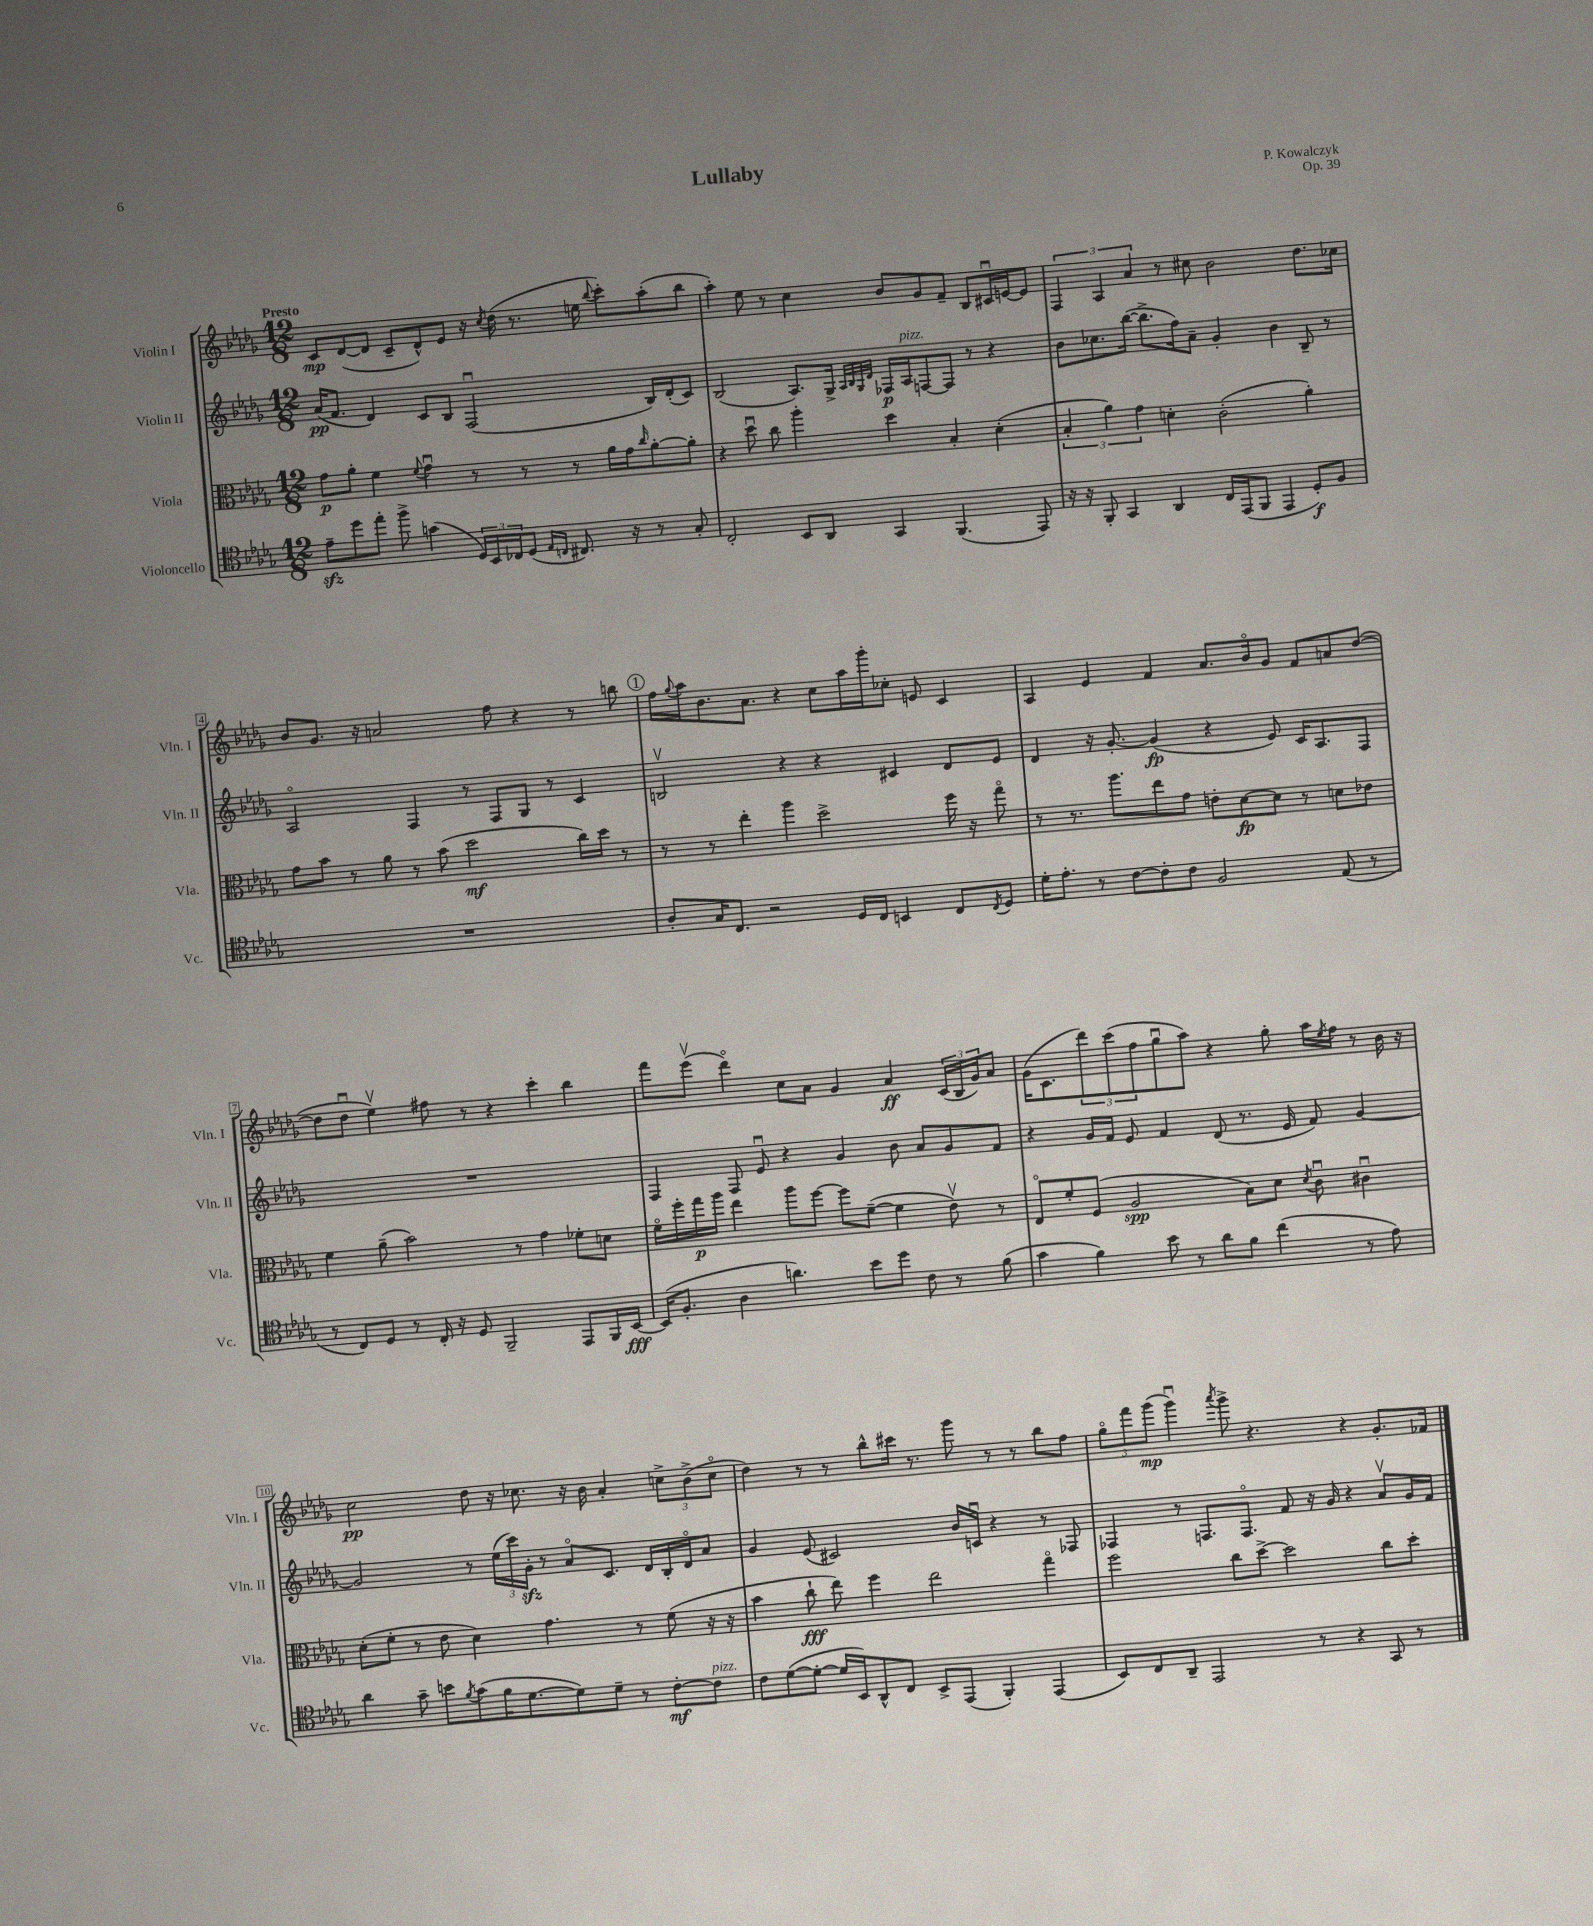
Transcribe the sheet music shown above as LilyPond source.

\header { title = "Lullaby" composer = "P. Kowalczyk" opus = "Op. 39" }
<<
\new StaffGroup <<
\new Staff = "s0" \with { instrumentName = "Violin I" shortInstrumentName = "Vln. I" } {
    \clef treble \key des \major \numericTimeSignature \time 12/8 \tempo "Presto"
    c'8\mp des'8~( des'8 c'8-- des'8-^) ees'8 r16 \acciaccatura { c''8 } des''16( r8. e''16 \appoggiatura { bes''8 } c'''8-.) aes''8-.( bes''8 |
    aes''4-.) ees''8 r8 c''4 bes'8 ges'8 f'8-- bes8 cis'16\downbow e'16~ e'8 |
    \tuplet 3/2 { f4 aes4 aes'4 } r8 cis''8 bes'2 des''8. ces''16 |
    bes'8 ges'8. r16 a'2 f''8 r4 r8 b''8 |
    \mark \markup { \circle "1" } f''16 \appoggiatura { ges''8 } aes''16 bes'8. aes'8. r4 c''8 aes''16 ges'''16-. ces''8-. e'8 c'4 |
    aes4 ees'4 f'4 aes'8. bes'16\flageolet ges'8 f'8 a'8 des''8~( |
    des''8 des''8\downbow ees''4\upbow) fis''8 r8 r4 c'''4-. bes''4 |
    f'''8 ees'''8\upbow( des'''4\flageolet) c''8 aes'8 ges'4 aes'4\ff \tuplet 3/2 { c'16( bes16 ges'16) } aes'8 |
    ges'16( c'8. \tuplet 3/2 { des'''8) c'''8( f''8 } ges''8\downbow aes''8) r4 ges''8-. aes''16 \acciaccatura { ees''8 } f''16 r8 bes'16 r16 |
    c''2\pp des''8 r16 ces''8. r16 bes'16 aes'4-. \tuplet 3/2 { c''8-> bes'8->( c''8\flageolet } |
    des''4) r8 r8 bes''8-^ cis'''16 r8. ges'''8 r8 r8 bes''8 f''8 |
    \tuplet 3/2 { ges''8\flageolet f'''8 ges'''8\mp( } ges'''4\downbow) \acciaccatura { aes'''8 } ges'''8-> r4. r4 ges'8.-. fes'16 \bar "|." |
}
\new Staff = "s1" \with { instrumentName = "Violin II" shortInstrumentName = "Vln. II" } {
    \clef treble \key des \major \numericTimeSignature \time 12/8
    aes'16\pp( f'8. des'4) c'8 bes8 f2\downbow( bes16) des'16-.( c'8) |
    bes2( aes8.) ges16-> \grace { aes32 bes32 ges32 des'32 } fes16\p aes16^\markup { \italic "pizz." } f8~ f8 r8 r4 |
    bes'8 ces''8. bes''16~( bes''8.-> f''16) aes'8-- ges'4-. bes'4 bes8-- r8 |
    aes2\flageolet f4 r8 f8 ges8 r8 c'4 |
    \mark \markup { \circle "1" } b2\upbow r4 r4 cis'4 des'8 ees'8 |
    des'4 r16 ges'8.~-. ges'4\fp( r4 ees'8) c'16 aes8. f8 |
    R1. |
    f4 f8 ees'8\downbow r4 ges'4 bes'8 aes'8 ges'8 f'8 |
    r4 ges'16 f'16 ees'8 f'4 des'8( r8. ees'16 f'8) ges'4~ |
    ges'2 r8 \tuplet 3/2 { ees''16( c'''16) ges'16-.\sfz } r8 aes'8\flageolet c'8. des'16 bes16-. des'16\flageolet aes'8 |
    ges'4 ees'8( cis'2) bes'16 c'16\downbow r4 r8 fes8 |
    fes4 r8 f8. f8.\flageolet f'8 r16 ges'16 r4 aes'8\upbow ges'16 f'16 \bar "|." |
}
\new Staff = "s2" \with { instrumentName = "Viola" shortInstrumentName = "Vla." } {
    \clef alto \key des \major \numericTimeSignature \time 12/8
    ges'8\p aes'8-. f'4 \appoggiatura { f'8 } ges'4\downbow r8 r8 r8 aes'16 ges'16 \grace { c''16 } aes'8~-. aes'8-. |
    r4 des''8\downbow c''8 aes''4-. des''4 bes4-. des'4-.( |
    \tuplet 3/2 { bes4-. aes'4) ges'4 } d'4-. c'2-.( aes'4-.) |
    ges'8 bes'8 r8 aes'8 r8 bes'8( des''2\mf c''16) des''16 r8 |
    \mark \markup { \circle "1" } r8 r8 ees''4-. aes''4 des''2-> f''16 r16 ges''8\flageolet |
    r8 r8. aes''8. ees''8 ges'8 e'8-. des'8~\fp des'8 r8 d'8 ees'8 |
    f'4 aes'8--( bes'2) r8 ges'4 fes'8-. d'8 |
    f'16\flageolet f''16-. ges''16\p aes''16 ees''4 aes''8 f''8~ f''8 f'8~--( f'4 ees'8\upbow) r8 |
    ees8\flageolet f'8-. f8( aes2\spp bes8) des'8 \acciaccatura { des'8 } c'8\downbow cis'4\downbow |
    des'8-.( f'8-. r8 ees'8 des'4) ges'4. r8 f'8( r16 r16 |
    bes'4 c''8-!\fff ees''8) f''4 ees''2 ges''4\flageolet |
    f''2 c''8 des''8~-> des''2 c''8 des''8-. \bar "|." |
}
\new Staff = "s3" \with { instrumentName = "Violoncello" shortInstrumentName = "Vc." } {
    \clef tenor \key des \major \numericTimeSignature \time 12/8
    ees'8--\sfz des''8 ees''8-. f''8-> g'4( \tuplet 3/2 { des16) bes,16 ces16 } des8( \grace { ees16 c16 } cis8.) r16 r8 ges8-. |
    c2-. bes,8 aes,8 ges,4 f,4.( ees,8) |
    r16 r16 f,8-. ges,4 aes,4 c16 ees,16( f,8 ees,4 des8-.\f) f8 |
    R1. |
    \mark \markup { \circle "1" } aes8-. ges16 c8. r2 des16 c16 b,4 c8 \acciaccatura { c8 } des8 |
    des'16-. ees'8.-. r8 c'8~ c'8-. c'8 f2 ees8( r8 |
    r8 c8) des8 r8 c16-. r16 des8 f,2-- ees,8 f,16 bes,16~\fff |
    bes,16( f8.-. aes4 a'4.) bes'8 des''8 c'8 r8 f'8( |
    ges'4 f'4) bes'8 r8 aes'8 f'8 c''4( r8 ees'8) |
    aes'4 ges'8-- b'8 \acciaccatura { f'8 } ges'8( f'16 des'8.~ des'8) des'8-- r8 c'8~-.\mf c'8^\markup { \italic "pizz." } |
    c'8 des'8~( des'8~-. des'16 bes,16) aes,8-^ c8 bes,8-> ees,8( f,4-.) ees,4( |
    bes,8) c8 aes,8-- ees,2 r8 r4 ges,8 r8 \bar "|." |
}
>>
>>
\layout { \context { \Score \override BarNumber.stencil = #(make-stencil-boxer 0.1 0.3 ly:text-interface::print) } }
